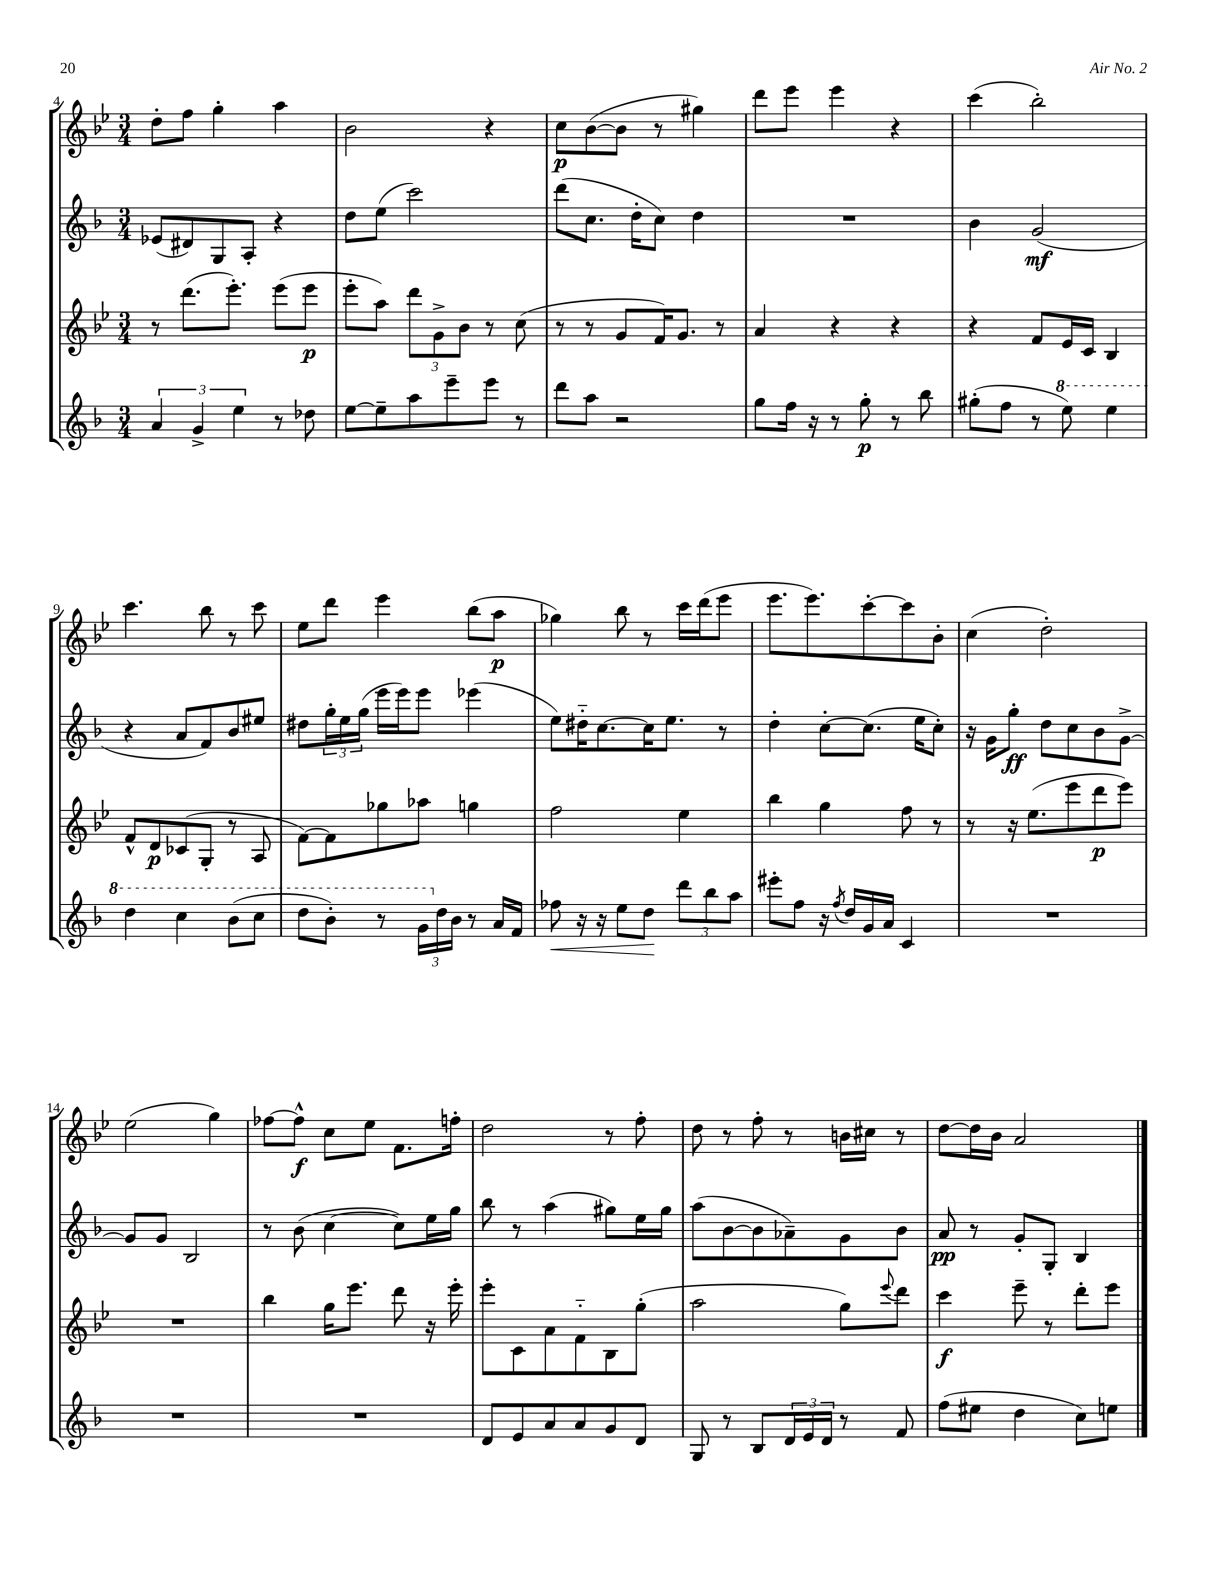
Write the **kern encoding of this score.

**kern	**kern	**kern	**kern
*staff4	*staff3	*staff2	*staff1
*clefG2	*clefG2	*clefG2	*clefG2
*k[b-]	*k[b-e-]	*k[b-]	*k[b-e-]
*M3/4	*M3/4	*M3/4	*M3/4
6a/	8r	(8e-/L	8dd'\L
.	(8.ddd\L	8d#/)	8ff\J
6g^/	.	.	.
.	.	8G/	4gg'\
.	8.eee-'\J)	.	.
6ee\	.	.	.
.	.	8A'/J	.
8r	(8eee-\L	4r	4aa\
8dd-\	8eee-\J	.	.
=	=	=	=
[8ee\L	8eee-'\L	8dd\L	2b-\
8ee~\]	8aa\J)	(8ee\J	.
8aa\	12ddd\L	2ccc\)	.
.	12g^\	.	.
8eee~\	.	.	.
.	12b-\J	.	.
8eee\J	8r	.	4r
8r	(8cc\	.	.
=	=	=	=
8ddd\L	8r	(8ddd\L	8cc\L
8aa\J	8r	8.cc\J	([8b-\
2r	8g/L	.	8b-\]J
.	.	16dd'\LK	.
.	16f/K)	8cc\J)	8r
.	8.g/J	.	.
.	.	4dd\	4gg#\)
.	8r	.	.
=	=	=	=
8gg\L	4a/	2.r	8ddd\L
16ff\Jk	.	.	8eee-\J
16r	.	.	.
8r	4r	.	4eee-\
8gg'\	.	.	.
8r	4r	.	4r
8bb-\	.	.	.
=	=	=	=
(8gg#'\L	4r	4b-\	(4ccc\
8ff\J	.	.	.
8r	8f/L	(2g/	2bb-'\)
8eee\)	16e-/L	.	.
.	16c/JJ	.	.
4eee\	4B-/	.	.
=	=	=	=
4ddd\	8f^^/L	4r	4.ccc\
.	8d/	.	.
4ccc\	(8c-/	8a/L	.
.	8G'/J	8f/)	8bb-\
(8bb-\L	8r	8b-/	8r
8ccc\J	8A/	8ee#/J	8ccc\
=	=	=	=
8ddd\L	[8f\L)	8dd#\L	8ee-\L
8bb-'\J)	8f\]	24gg'\L	8ddd\J
.	.	24ee\	.
.	.	(24gg\JJ	.
8r	8gg-\	16eee\LL	4eee-\
.	.	16eee\J)	.
24gg\LL	8aa-\J	8eee\J	.
24dd\	.	.	.
24b-\JJ	.	.	.
8r	4gg\	(4eee-\	(8bb-\L
16a/LL	.	.	8aa\J
16f/JJ	.	.	.
=	=	=	=
8ff-\	2ff\	8ee\L)	4gg-\)
16r	.	16dd#'~\K	.
16r	.	[8.cc\	.
8ee\L	.	.	8bb-\
8dd\J	.	16cc\]K	8r
.	.	8.ee\J	.
12ddd\L	4ee-\	.	16ccc\LL
.	.	.	(16ddd\J
12bb-\	.	.	.
.	.	8r	8eee-\J
12aa\J	.	.	.
=	=	=	=
8eee#'\L	4bb-\	4dd'\	8.eee-\L
8ff\J	.	.	.
.	.	.	8.eee-\)
16r	4gg\	[8cc'\L	.
8qff/	.	.	.
16dd/LL	.	.	.
16g/	.	(8.cc\]J	[8ccc'\
16a/JJ	.	.	.
4c/	8ff\	.	8ccc\]
.	.	16ee\LK	.
.	8r	8cc'\J)	8b-'\J
=	=	=	=
2.r	8r	16r	(4cc\
.	.	16g\LK	.
.	16r	8gg'\J	.
.	(8.ee-\L	.	.
.	.	8dd\L	2dd'\)
.	8eee-\	8cc\	.
.	8ddd\	8b-\	.
.	8eee-\J)	[8g^\J	.
=	=	=	=
2.r	2.r	8g/]L	(2ee-\
.	.	8g/J	.
.	.	2B-/	.
.	.	.	4gg\)
=	=	=	=
2.r	4bb-\	8r	[8ff-\L
.	.	(8b-\	8ff-^^\]J
.	16gg\LK	[4cc\	8cc\L
.	8.eee-\J	.	.
.	.	.	8ee-\J
.	8ddd\	8cc\]L)	8.f\L
.	16r	16ee\L	.
.	16eee-'\	16gg\JJ	16ff'\Jk
=	=	=	=
8d/L	8eee-'\L	8bb-\	2dd\
8e/	8c\	8r	.
8a/	8a\	(4aa\	.
8a/	8f'~\	.	.
8g/	8B-\	8gg#\L)	8r
8d/J	(8gg'\J	16ee\L	8ff'\
.	.	16gg#\JJ	.
=	=	=	=
8G/	2aa\	(8aa\L	8dd\
8r	.	[8b-\	8r
8B-/L	.	8b-\]	8ff'\
24d/L	.	8a-~\)	8r
24e/	.	.	.
24d/JJ	.	.	.
8r	8gg\L)	8g\	16b\LL
.	.	.	16cc#\JJ
.	8qqeee-/	.	.
8f/	8ddd\J	8b-\J	8r
=	=	=	=
(8ff\L	4ccc\	8a/	[8dd\L
8ee#\J	.	8r	16dd\]L
.	.	.	16b-\JJ
4dd\	8eee-~\	8g'/L	2a/
.	8r	8G'/J	.
8cc\L)	8ddd'\L	4B-/	.
8ee\J	8eee-\J	.	.
==	==	==	==
*-	*-	*-	*-
